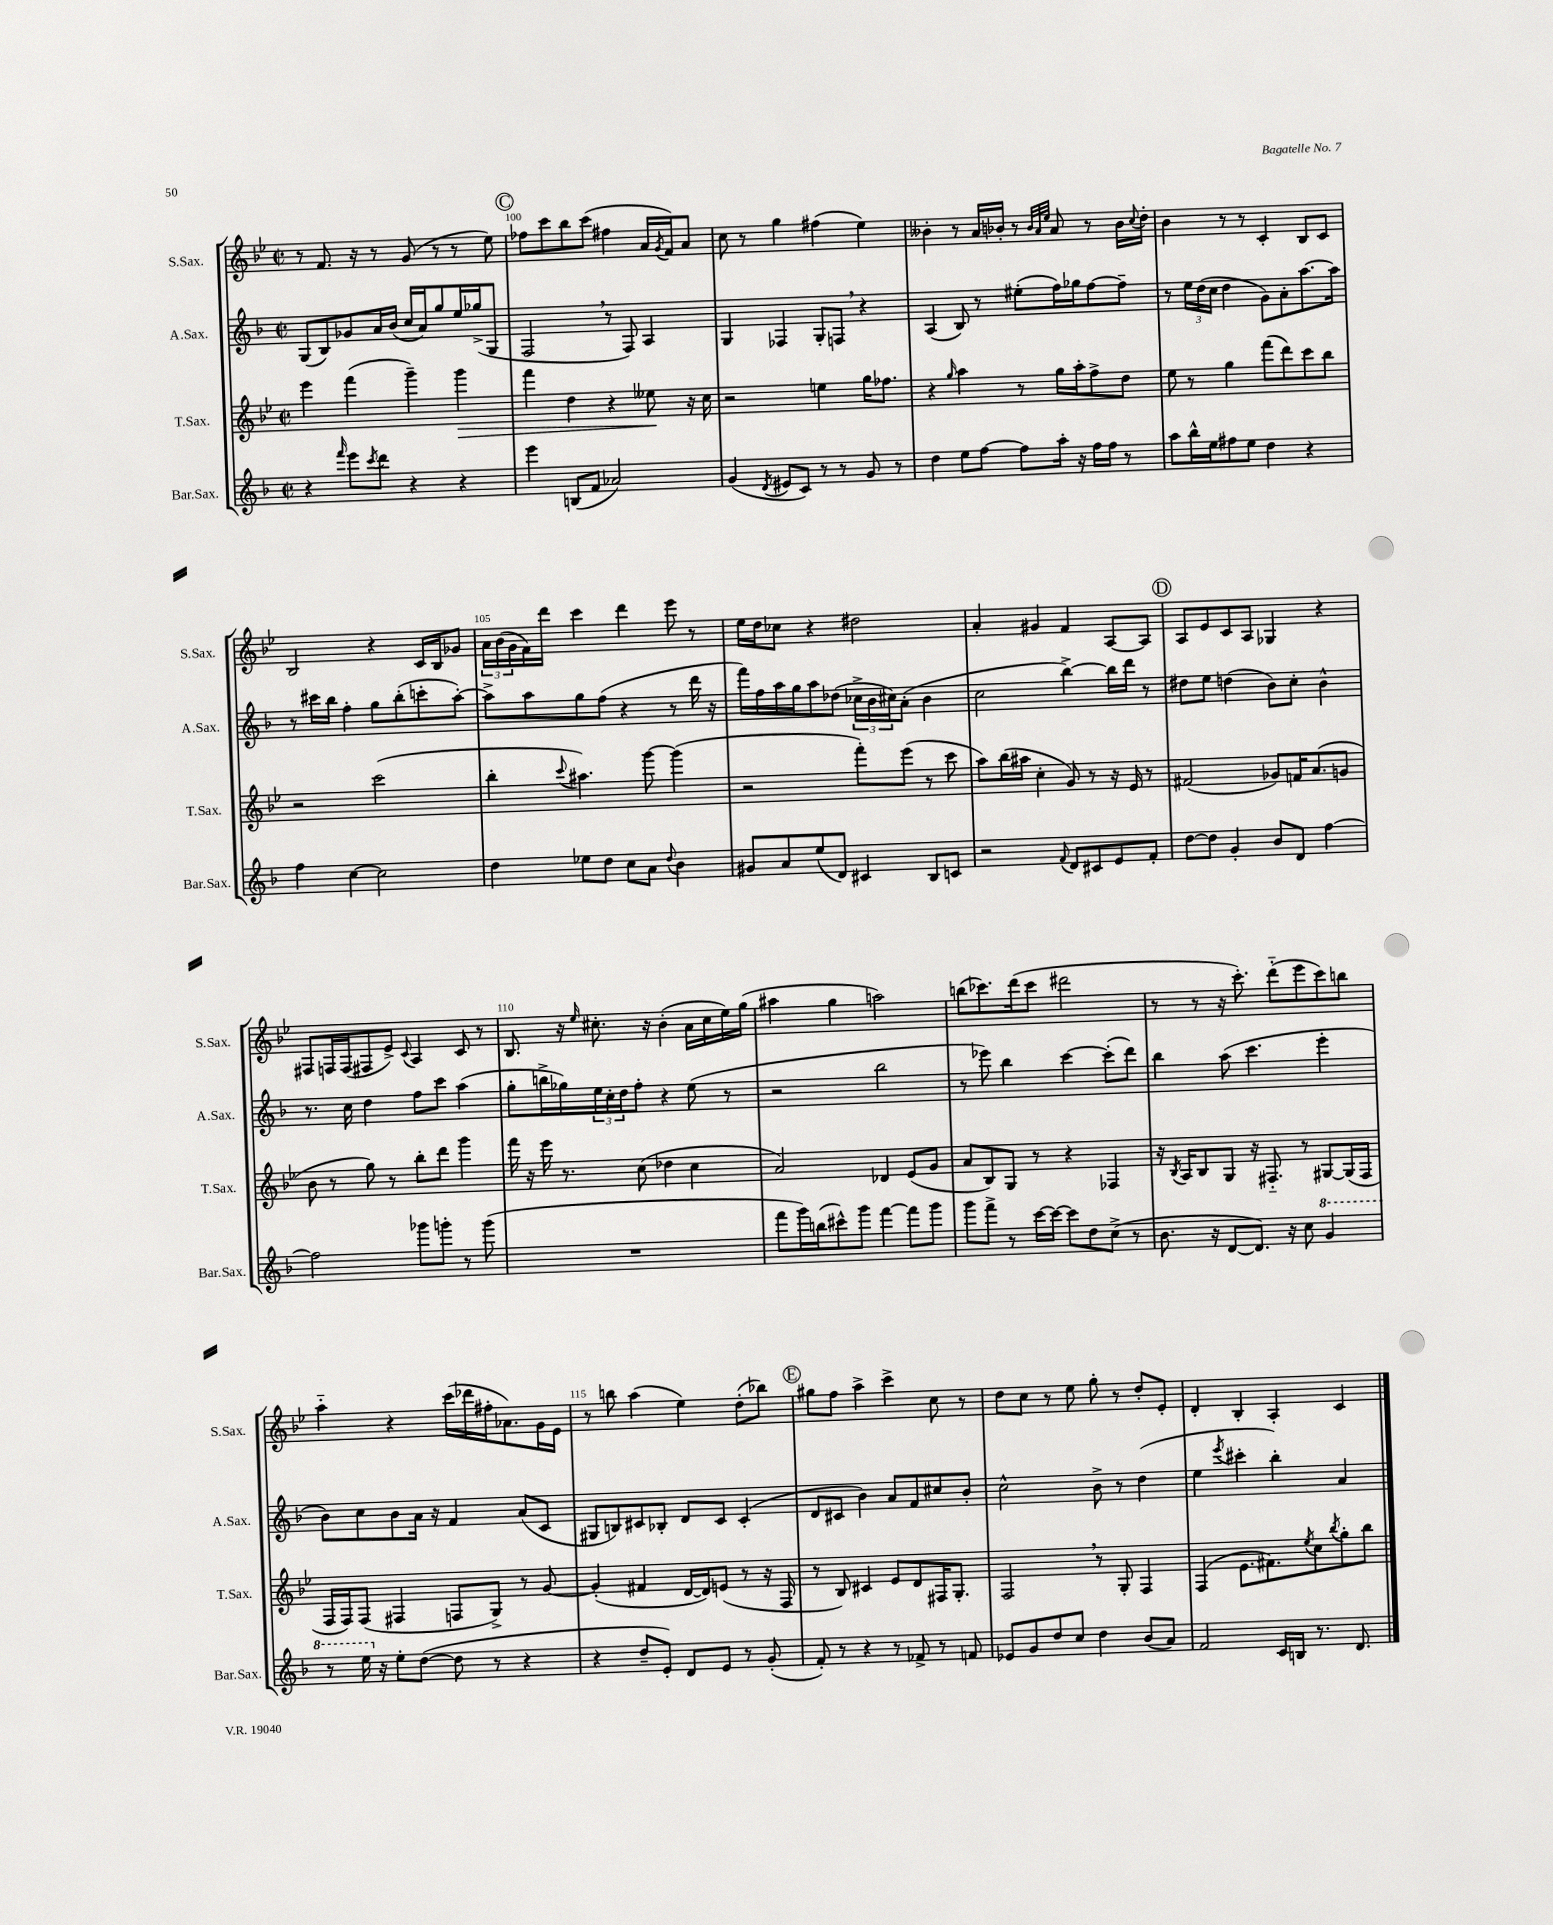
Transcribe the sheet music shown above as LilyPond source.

<<
\new StaffGroup <<
\new Staff = "s0" \with { instrumentName = "S.Sax." shortInstrumentName = "S.Sax." } {
    \clef treble \key bes \major \defaultTimeSignature \time 2/2
    r8 f'8. r16 r8 g'8( r8 r8 ees''8) |
    \mark \markup { \circle "C" } fes''8 c'''8 bes''8 c'''8( fis''4 a'16 \acciaccatura { g'8 } f'16) a'8 |
    c''8 r8 g''4 fis''4( ees''4) |
    beses'4-. r8 a'16 bes'16-. r8 \grace { bes'32 a'32 ees''32 } a'8 r8 bes'16 \appoggiatura { c''8 } d''16-. |
    bes'4 r8 r8 c'4-. bes8 c'8 |
    bes2 r4 c'16 bes16 ges'8 |
    \tuplet 3/2 { a'16 bes'16( g'16 } f'16) d'''16 c'''4 d'''4 ees'''8 r8 |
    ees''16 d''16 ces''8 r4 dis''2 |
    a'4-. gis'4 f'4 a8~ a8 |
    \mark \markup { \circle "D" } a8 ees'8 c'8 a8 ges4 r4 |
    fis8 f16 f16( fis8 ees'8->) \appoggiatura { c'8 } a4 c'8 r8 |
    bes8. r16 \grace { ees''16 } cis''8.-. r16 bes'4-.( a'16 cis''16 ees''16) g''16( |
    ais''4 g''4 a''2) |
    b''8( ces'''8.) d'''16( ces'''8 dis'''2 |
    r8 r8 r16 c'''8.-.) d'''8-_( ees'''8 c'''8) b''8 |
    a''4-_ r4 c'''16( des'''16 fis''16-. aes'8.) g'16 ees'16 |
    r8 b''8 a''4( ees''4) d''8-.( bes''8) |
    \mark \markup { \circle "E" } gis''8 f''8 a''4-> c'''4-> c''8 r8 |
    d''8 c''8 r8 ees''8 g''8-. r8 d''8-. ees'8-. |
    d'4-. bes4-. a4-. c'4 \bar "|." |
}
\new Staff = "s1" \with { instrumentName = "A.Sax." shortInstrumentName = "A.Sax." } {
    \clef treble \key f \major \defaultTimeSignature \time 2/2
    g8( bes8) ges'8 a'16 bes'16( c''16 a'16) g''8 e''16 ges''16->( g8 |
    \mark \markup { \circle "C" } f2 \breathe r8 f8) a4 |
    g4 fes4 g8-. f8 \breathe r4 |
    a4( bes8) r8 eis''8-.( f''16) ges''16 f''8~ f''8-- |
    r8 \tuplet 3/2 { e''16 d''16( c''16 } d''4 g'8) a'8-. a''8.~ a''16 |
    r8 cis'''16 bes''16 f''4-. g''8 bes''8-.( c'''8-. a''8~-.) |
    a''8-> a''8 g''8 f''8( r4 r8 d'''16 r16 |
    f'''16) f''16 a''16 g''16 a''8 des''8( \tuplet 3/2 { ces''16-> bes'16 cis''16) } a'8-.( bes'4 |
    c''2 bes''4~->) bes''16 d'''16 r8 |
    \mark \markup { \circle "D" } dis''8 e''8 d''4( bes'8) c''8-. bes'4-^ |
    r8. c''16 d''4 f''8 c'''8 a''4( |
    g''8-. b''16-> ges''16) \tuplet 3/2 { e''16 c''16-. d''16 } f''8-. r4 e''8( r8 |
    r2 bes''2 |
    r8 ees'''8) bes''4 c'''4~ c'''8-.( d'''8) |
    bes''4 a''8( c'''4. e'''4-. |
    bes'8) c''8 bes'8 a'16 r16 f'4 a'8( c'8 |
    gis8 b8) cis'8 bes8-. d'8 cis'8 cis'4-.( |
    \mark \markup { \circle "E" } d'8 cis'8 bes'4) a'8 f'8 cis''8 bes'8-. |
    c''2-^ bes'8-> r8 d''4( |
    e''4 \acciaccatura { e'''8 } cis'''4-. bes''4-.) a'4 \bar "|." |
}
\new Staff = "s2" \with { instrumentName = "T.Sax." shortInstrumentName = "T.Sax." } {
    \clef treble \key bes \major \defaultTimeSignature \time 2/2
    ees'''4 f'''4( g'''4--) g'''4\> |
    \mark \markup { \circle "C" } f'''4 d''4 r4 eeses''8\! r16 c''16 |
    r2 e''4 g''16 fes''8. |
    r4 \grace { g''16 } a''4 r8 g''16 a''16-. f''8-> d''8 |
    ees''8 r8 g''4 f'''8( d'''8) c'''8 bes''8 |
    r2 c'''2( |
    bes''4-. \appoggiatura { c'''8 } ais''4.) g'''8~ g'''4( |
    r2 f'''8-.) ees'''8( r8 c'''8 |
    a''8) bes''16( ais''16 c''4-. g'8) r8 r16 ees'16 r8 |
    \mark \markup { \circle "D" } fis'2( ges'8) f'16 a'8.( g'8 |
    bes'8 r8 g''8) r8 bes''8-. d'''8 g'''4 |
    f'''16 r16 ees'''16 r8. c''8( des''4 c''4 |
    a'2) des'4 ees'8( g'8 |
    a'8 bes8) g8 r8 r4 fes4 |
    r16 \acciaccatura { bes8 } a16 bes8 g8 r16 fis8.-_ r8 gis8~ gis16( fis16 |
    f16 f16) f8( fis4 f8 g8->) r8 g'8~ |
    g'4-.( fis'4 d'16~ d'16) e'8( r8 r16 f16 |
    \mark \markup { \circle "E" } r8 bes8) cis'4 ees'8 d'8 fis16 g8.-. |
    f2 \breathe r8 g8-. f4 |
    f4( ees'8. fis'8.) \acciaccatura { ees''8 } c''8 \acciaccatura { bes''8 } g''8-. bes''8 \bar "|." |
}
\new Staff = "s3" \with { instrumentName = "Bar.Sax." shortInstrumentName = "Bar.Sax." } {
    \clef treble \key f \major \defaultTimeSignature \time 2/2
    r4 \grace { f'''16 } e'''8 \acciaccatura { c'''8 } d'''8 r4 r4 |
    \mark \markup { \circle "C" } e'''4 b8( f'8 aes'2) |
    g'4( \acciaccatura { d'8 } eis'8 c'8) r8 r8 g'8 r8 |
    d''4 e''8 f''8~ f''8 a''16-. r16 f''16 f''16 r8 |
    a''8 bes''16-^ e''16 fis''8 e''8 d''4 r4 |
    f''4 c''4~ c''2 |
    d''4 ees''8 d''8 c''8 a'8 \appoggiatura { d''8 } bes'4 |
    gis'8 a'8 e''8( d'8) cis'4 bes8 c'8 |
    r2 \appoggiatura { f'8 } d'8 cis'8 e'8 f'8-. |
    \mark \markup { \circle "D" } d''8~ d''8 g'4-. bes'8 d'8 f''4~ |
    f''2 ges'''8 g'''8-. r8 g'''8( |
    R1 |
    f'''8 g'''16) b''16( cis'''8-^) g'''8 f'''4~ f'''8 g'''8 |
    g'''8 f'''8-> r8 c'''16~ c'''16~ c'''8 d''8 c''8->( r8 |
    bes'8. r16 d'8~ d'8.) r16 c''8 \ottava #1 g''4 |
    r8 e'''16 \ottava #0 r16 e''8-. d''8~( d''8 r8 r4 |
    r4 d''8-- e'8-.) d'8 e'8 r8 g'8-.( |
    \mark \markup { \circle "E" } f'8-.) r8 r4 r8 fes'8-> r8 f'8 |
    ees'8 g'8 d''8 c''8 d''4 bes'8( a'8) |
    f'2 c'16 b16 r8. d'8. \bar "|." |
}
>>
>>
\layout { \context { \Score currentBarNumber = #99 \override BarNumber.break-visibility = ##(#f #t #t) barNumberVisibility = #(every-nth-bar-number-visible 5) } }
